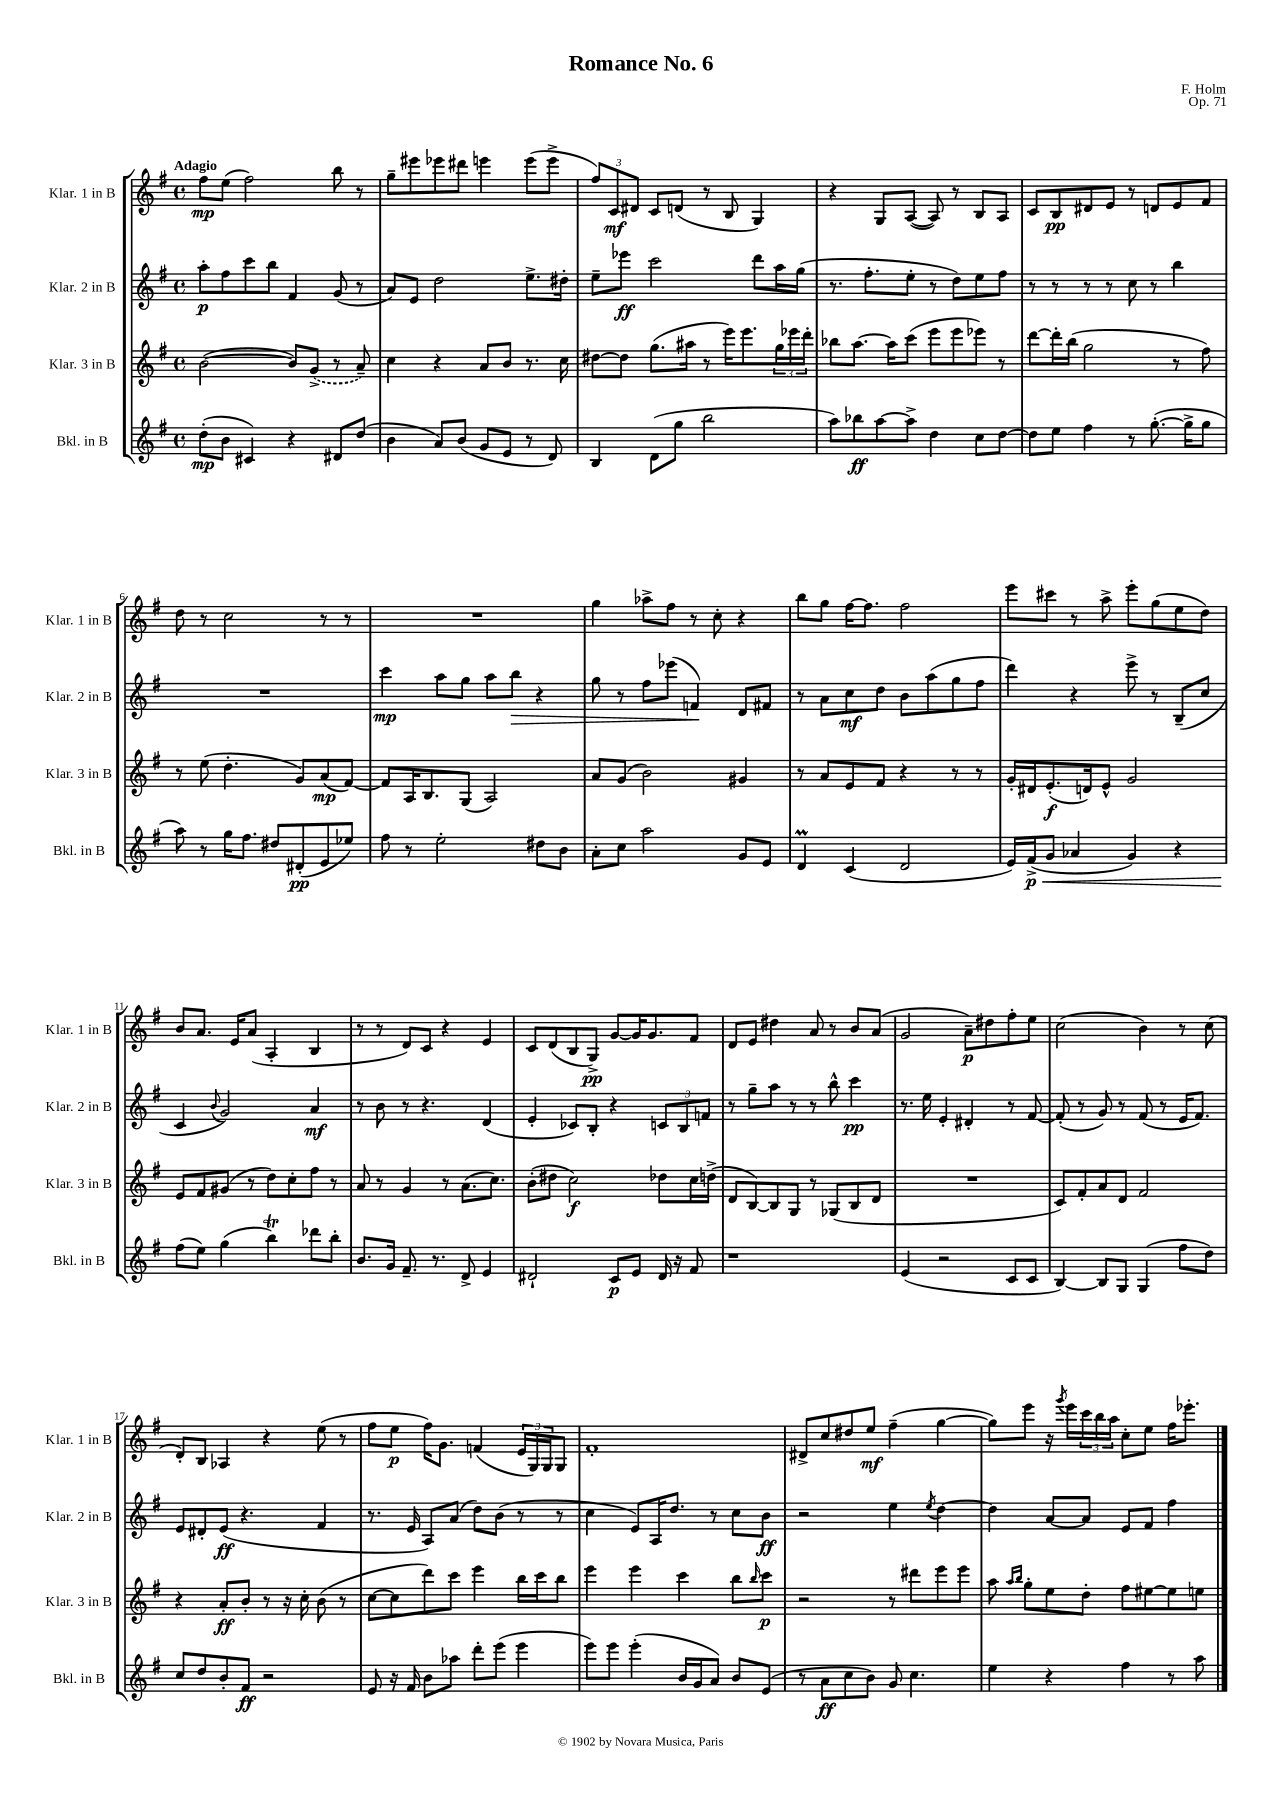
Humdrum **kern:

**kern	**kern	**kern	**kern
*staff4	*staff3	*staff2	*staff1
*clefG2	*clefG2	*clefG2	*clefG2
*k[f#]	*k[f#]	*k[f#]	*k[f#]
*M4/4	*M4/4	*M4/4	*M4/4
*met(c)	*met(c)	*met(c)	*met(c)
(8dd'	([2b	8aa'	8ff#
8b	.	8ff#	(8ee
4c#)	.	8ccc	2ff#)
.	.	8bb	.
4r	8b])	4f#	.
.	(8g^	.	.
8d#	8r	(8g	8bb
(8dd	8a~)	8r	8r
=	=	=	=
4b	4cc	8a)	8gg~
.	.	8e	8eee#
8a)	4r	2dd	8eee-
(8b	.	.	8ddd#
8g	8a	.	4eee
8e	8b	.	.
8r	8.r	8.ee^	(8eee
8d)	.	.	8eee^
.	16cc	16dd#'	.
=	=	=	=
4B	[8dd#	8ee~	12ff#)
.	.	.	12c
.	8dd#]	8eee-	.
.	.	.	12d#
(8d	(8.gg	2ccc	8c
8gg	.	.	(8d
.	16aa#	.	.
2bb	8r	.	8r
.	16eee)	.	8B
.	8.eee	.	.
.	.	8ddd	4G)
.	24gg	16aa	.
.	24eee-	.	.
.	.	(16gg	.
.	24ddd'	.	.
=	=	=	=
8aa)	8bb-	8.r	4r
8bb-	[8.aa	.	.
.	.	8.ff#'	.
[8aa	.	.	8G
.	16aa]	.	.
8aa^]	(8ccc	8ee'	([8A
4dd	8eee	8r	8A])
.	8eee	8dd)	8r
8cc	8eee-)	8ee	8B
[8dd	8r	8ff#	8A
=	=	=	=
8dd]	[8ddd	8r	8c
8ee	16ddd']	8r	8B
.	(16bb	.	.
4ff#	2gg	8r	8d#
.	.	8r	8e
8r	.	8cc	8r
([8.gg'	.	8r	8d
.	8r	4bb	8e
16gg^]	.	.	.
8gg	8ff#)	.	8f#
=	=	=	=
8aa)	8r	1r	8dd
8r	(8ee	.	8r
16gg	4.dd'	.	2cc
8.ff#	.	.	.
8dd#	.	.	.
(8d#'	8g)	.	.
8e	(8a	.	8r
8ee-)	[8f#)	.	8r
=	=	=	=
8ff#	8f#]	4ccc	1r
8r	16A	.	.
.	8.B	.	.
2ee'	.	8aa	.
.	(8G	8gg	.
.	2A)	8aa	.
.	.	8bb	.
8dd#	.	4r	.
8b	.	.	.
=	=	=	=
8a'	8a	8gg	4gg
8cc	(8g	8r	.
2aa	2b)	8ff#	8aa-^
.	.	(8eee-	8ff#
.	.	4f)	8r
.	.	.	8cc'
8g	4g#	8d	4r
8e	.	8f#	.
=	=	=	=
4d	8r	8r	8bb
.	8a	8a	8gg
(4c	8e	8cc	[16ff#
.	.	.	8.ff#]
.	8f#	8dd	.
2d	4r	8b	2ff#
.	.	(8aa	.
.	8r	8gg	.
.	8r	8ff#	.
=	=	=	=
16e)	16g'	4ddd)	8eee
(16f#^	16d#	.	.
8g	(8.e'	.	8ccc#
4a-	.	4r	8r
.	16d)	.	.
.	8e^^	.	8aa^
4g)	2g	8eee^	8eee'
.	.	8r	(8gg
4r	.	(8B~	8ee
.	.	8cc	8dd)
=	=	=	=
(8ff#	8e	4c	8b
8ee)	8f#	.	8.a
.	.	8qqb	.
(4gg	(8g#	2g)	.
.	.	.	16e
.	8r	.	(8a
4bb)	8dd)	.	4A'
.	8cc'	.	.
8ddd-	8ff#	4a	4B
8bb'	8r	.	.
=	=	=	=
8.b	8a	8r	8r
.	8r	8b	8r
16g	.	.	.
8.f#~	4g	8r	8d)
.	.	4.r	8c
8.r	.	.	.
.	8r	.	4r
8d^	(8.a	.	.
4e	.	(4d	4e
.	8.cc)	.	.
=	=	=	=
2d#`	(8b'	4e'	8c
.	8dd#	.	(8d
.	2cc)	8c-)	8B
.	.	8B'	8G^)
8c	.	4r	[8g
8e	.	.	16g]
.	.	.	8.g
16d#	8dd-	12c	.
16r	.	.	.
.	.	12B	.
8f#	16cc	.	8f#
.	.	12f	.
.	(16dd^	.	.
=	=	=	=
1r	8d	8r	8d
.	[8B)	8gg~	8e
.	8B]	8aa	4dd#
.	8G	8r	.
.	8r	8r	8a
.	(8G-	8bb^^	8r
.	8B	4ccc	8b
.	8d	.	(8a
=	=	=	=
(4e	1r	8.r	2g
.	.	16ee	.
2r	.	4e'	.
.	.	4d#'	8a~)
.	.	.	8dd#
8c	.	8r	8ff#'
8c	.	[8f#	8ee
=	=	=	=
[4B)	8c)	(8f#']	(2cc
.	8f#'	8r	.
8B]	8a	8g)	.
8G	8d	8r	.
(4G	2f#	(8f#	4b)
.	.	8r	.
8ff#	.	16e	8r
.	.	8.f#)	.
8dd)	.	.	(8cc
=	=	=	=
8cc	4r	8e	8d')
8dd	.	8d#'	8B
8b'	8a'	(8e	4A-
8f#	8b'	4.r	.
2r	8r	.	4r
.	16r	.	.
.	16cc'	.	.
.	(8b	4f#	(8ee
.	8r	.	8r
=	=	=	=
8e	[8cc	8.r	8ff#
16r	8cc]	.	8ee
16f#	.	16e	.
8b	8ddd)	8A)	16ff#)
.	.	.	8.g
8aa-	8ccc	(8a	.
8ddd'	4eee	8dd)	(4f
(8eee	.	(8b	.
4eee	16bb	8r	24e
.	.	.	24G)
.	16ccc	.	.
.	.	.	24G
.	8bb	8r	8G
=	=	=	=
8eee)	4eee	4cc	1f#'
8eee	.	.	.
(4eee'	4eee	8e)	.
.	.	16A	.
.	.	8.dd	.
16b	4ccc	.	.
16g	.	.	.
8a)	.	8r	.
8b	8bb	8cc	.
.	16qqbb	.	.
(8e	8ccc	8b	.
=	=	=	=
8r	2r	2r	8d#^
8a	.	.	8cc
8cc	.	.	8dd#
8b)	.	.	8ee
8g	8r	4ee	(4ff#~
4.cc	8ddd#	.	.
.	.	8qee	.
.	8eee	[4dd	[4gg
.	8eee	.	.
=	=	=	=
4ee	8aa	4dd]	8gg])
.	16qqaa	.	.
.	16qqbb	.	.
.	8gg'	.	8eee
4r	8ee	[8a	16r
.	.	.	8qggg
.	.	.	16eee
.	8dd'	8a]	24ccc
.	.	.	24bb
.	.	.	24aa
4ff#	8ff#	8e	8cc'
.	[8ee#	8f#	8ee
8r	8ee#]	4ff#	16ff#
.	.	.	8.eee-'
8aa	8ee	.	.
==	==	==	==
*-	*-	*-	*-
